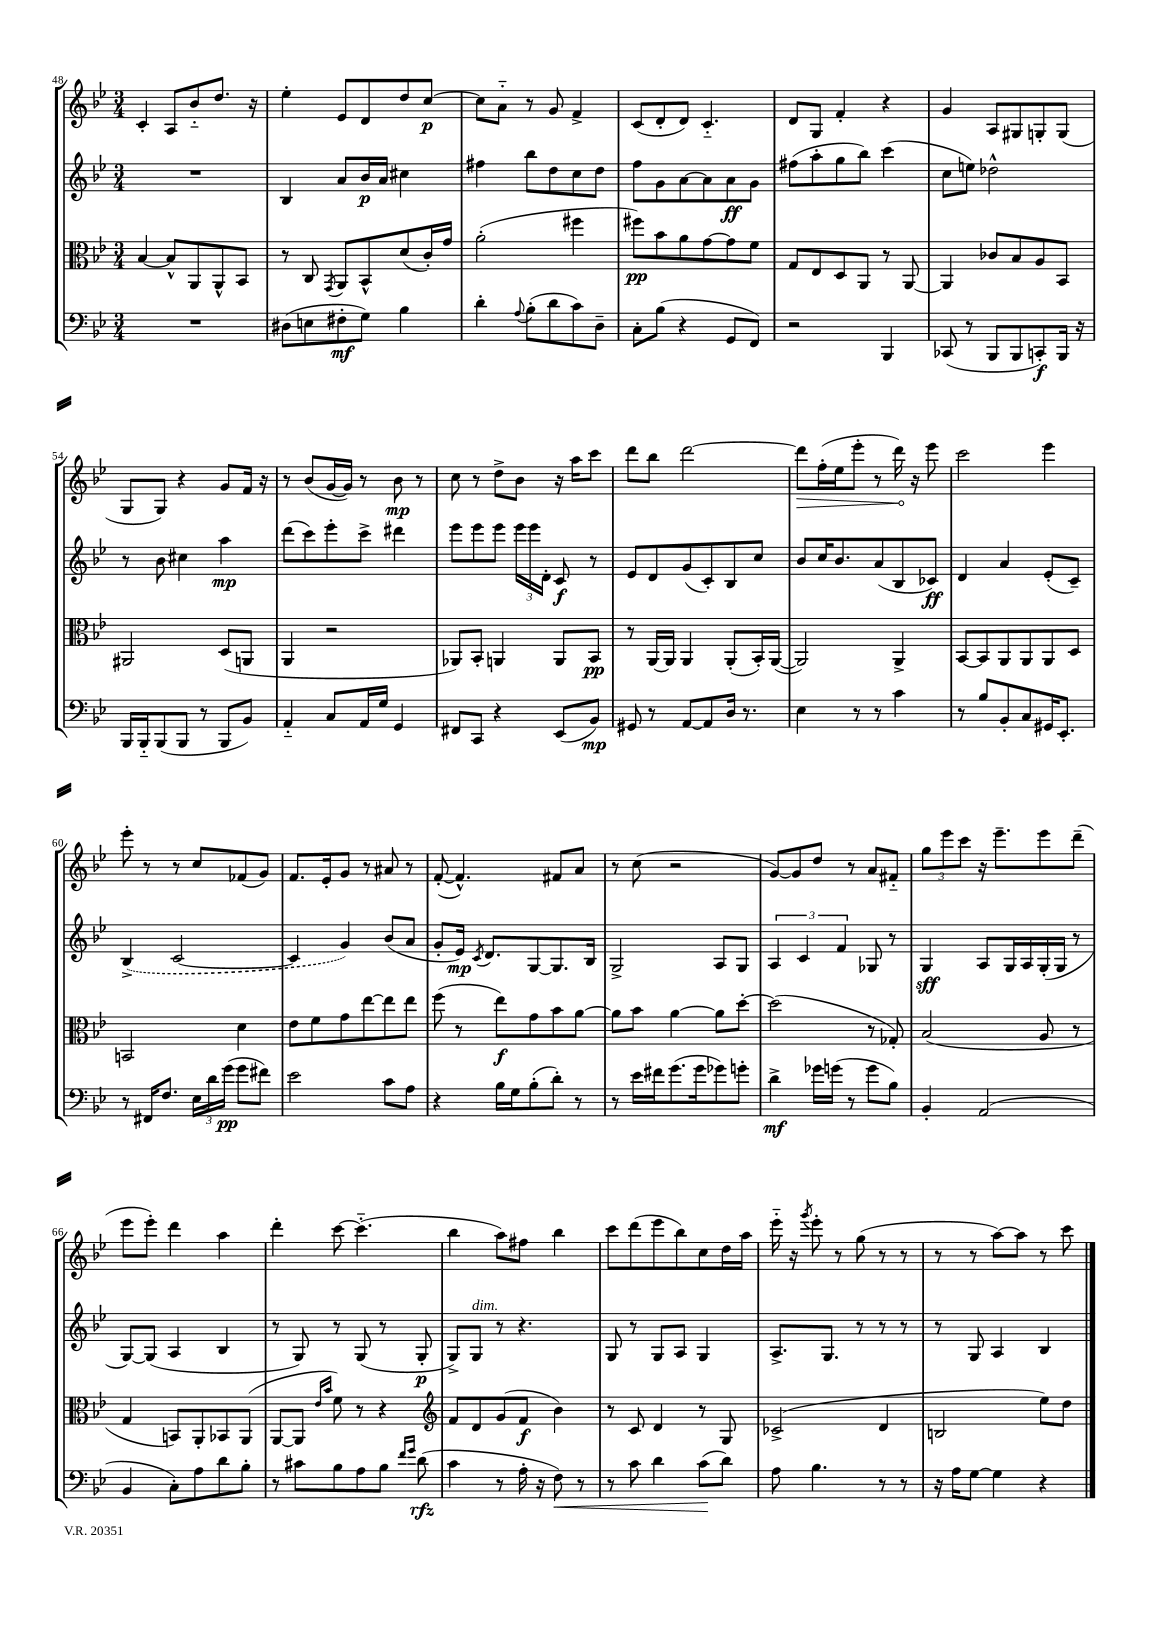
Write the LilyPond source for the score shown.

<<
\new StaffGroup <<
\new Staff = "s0" {
    \clef treble \key bes \major \numericTimeSignature \time 3/4
    \autoBeamOff c'4-. a8[ bes'8-_ d''8.] r16 |
    ees''4-. ees'8[ d'8 d''8 c''8]~\p |
    c''8[ a'8]-_ r8 g'8 f'4-> |
    c'8[( d'8-. d'8]) c'4.-_ |
    d'8[ g8] f'4-. r4 |
    g'4 a8[ gis8 g8-. g8]( |
    g8[ g8]) r4 g'8[ f'16] r16 |
    r8 bes'8[( g'16~ g'16]) r8 bes'8\mp r8 |
    c''8 r8 d''8[-> bes'8] r16 a''16[ c'''8] |
    d'''8[ bes''8] d'''2~ |
    \once \override Hairpin.circled-tip = ##t d'''8[\> f''16-.( ees''16 ees'''8]-. r8 d'''16\!) r16 ees'''8 |
    c'''2 ees'''4 |
    ees'''8-. r8 r8 c''8[ fes'8( g'8]) |
    f'8.[ ees'16-. g'8] r8 ais'8 r8 |
    f'8~-.( f'4.-^) fis'8[ a'8] |
    r8 c''8( r2 |
    g'8[~) g'8 d''8] r8 a'8[ fis'8]-_ |
    \tuplet 3/2 { g''8[ ees'''8 c'''8] } r16 ees'''8.[-- ees'''8 d'''8]--( |
    ees'''8[ ees'''8]-.) d'''4 a''4 |
    d'''4-. c'''8~ c'''4.-_( |
    bes''4 a''8[) fis''8] bes''4 |
    c'''8[ d'''8( ees'''8 bes''8) c''8 d''16 a''16] |
    ees'''16-_ r16 \acciaccatura { g'''8 } ees'''8-. r8 g''8( r8 r8 |
    r8 r8 a''8[~) a''8] r8 c'''8 \bar "|." |
}
\new Staff = "s1" {
    \clef treble \key bes \major \numericTimeSignature \time 3/4
    \autoBeamOff R2. |
    bes4 a'8[ bes'16\p a'16] cis''4 |
    fis''4 bes''8[ d''8 c''8 d''8] |
    f''8[ g'8 a'8~ a'8 a'8\ff g'8] |
    fis''8[( a''8-. g''8 bes''8]) c'''4( |
    c''8[ e''8]) des''2-^ |
    r8 bes'8 cis''4 a''4\mp |
    d'''8[( c'''8) ees'''8-. c'''8]-> dis'''4 |
    ees'''8[ ees'''8 ees'''8] \tuplet 3/2 { ees'''16[ ees'''16 d'16]-. } c'8\f r8 |
    ees'8[ d'8 g'8( c'8-.) bes8 c''8] |
    bes'8[ c''16 bes'8. a'8( bes8 ces'8]\ff) |
    d'4 a'4 ees'8[-.( c'8]--) |
    \once \slurDashed bes4->( c'2~ |
    c'4 g'4) bes'8[( a'8] |
    g'8[-. ees'16]\mp) \acciaccatura { c'8 } d'8.[ g8~ g8. bes16] |
    g2-> a8[ g8] |
    \tuplet 3/2 { a4 c'4 f'4 } ges8 r8 |
    g4\sff a8[ g16 a16 g16-.( g16] r8 |
    g8[~) g8]( a4 bes4 |
    r8 g8) r8 g8( r8 g8-.\p |
    g8[->) g8]^\markup { \italic "dim." } r8 r4. |
    g8 r8 g8[ a8] g4 |
    a8.[-> g8.] r8 r8 r8 |
    r8 g8 a4 bes4 \bar "|." |
}
\new Staff = "s2" {
    \clef alto \key bes \major \numericTimeSignature \time 3/4
    \autoBeamOff bes4~ bes8[-^ a,8 a,8-^ bes,8] |
    r8 c8 \acciaccatura { g,8 } a,8[ bes,8-^ d'8( c'16-.) g'16] |
    a'2-.( fis''4 |
    fis''8[\pp) bes'8 a'8 g'8~ g'8 f'8] |
    g8[ ees8 d8 a,8] r8 a,8~ |
    a,4 ces'8[ bes8 a8 bes,8] |
    ais,2 d8[( a,8] |
    a,4 r2 |
    aes,8[) bes,8]-. a,4 a,8[ bes,8]\pp |
    r8 a,16[~ a,16] a,4 a,8[-.( bes,16-.) a,16]~( |
    a,2) a,4-> |
    bes,8[~ bes,8 a,8 a,8 a,8 d8] |
    b,2 d'4 |
    ees'8[ f'8 g'8 ees''8~ ees''8 ees''8] |
    f''8( r8 ees''8[\f) g'8 bes'8 a'8]~ |
    a'8[ bes'8] a'4~ a'8[ d''8]~-. |
    d''2( r8 ges8-.) |
    bes2( a8 r8 |
    g4 b,8[) a,8-. bes,8 a,8]( |
    a,8[~ a,8] \grace { ees'16[ bes'16] } f'8) r8 r4 |
    \clef treble f'8[ d'8 g'8( f'8]\f bes'4) |
    r8 c'8 d'4 r8 g8 |
    ces'2->( d'4 |
    b2 ees''8[) d''8] \bar "|." |
}
\new Staff = "s3" {
    \clef bass \key bes \major \numericTimeSignature \time 3/4
    \autoBeamOff R2. |
    dis8[( e8 fis8-.\mf g8]) bes4 |
    d'4-. \appoggiatura { a8 } bes8[-.( d'8 c'8) d8]-- |
    c8[-. bes8]( r4 g,8[ f,8]) |
    r2 bes,,4 |
    ces,8( r8 bes,,8[ bes,,8 c,8-.\f) bes,,16] r16 |
    bes,,16[ bes,,16-_ bes,,8( bes,,8] r8 bes,,8[ bes,8]) |
    a,4-_ c8[ a,16 g16] g,4 |
    fis,8[ c,8] r4 ees,8[( bes,8]\mp) |
    gis,8 r8 a,8[~ a,8 d16] r8. |
    ees4 r8 r8 c'4 |
    r8 bes8[ bes,8-. c8 gis,16 ees,8.]-. |
    r8 fis,16[ f8.] \tuplet 3/2 { ees16[ d'16 g'16]\pp( } g'8[ fis'8]) |
    ees'2 c'8[ a8] |
    r4 bes16[ g16 bes8-.( d'8]-.) r8 |
    r8 ees'16[ fis'16 g'8.( g'16 ges'8) g'8]-. |
    d'4->\mf ges'16[ g'16]( r8 g'8[ bes8]) |
    bes,4-. a,2( |
    bes,4 c8[-.) a8 d'8 bes8]-. |
    r8 cis'8[ bes8 a8 bes8] \grace { f'16[ g'16] } d'8\rfz( |
    c'4 r8 a16-. r16 f8\<) r8 |
    r8 c'8 d'4 c'8[\!( d'8]) |
    a8 bes4. r8 r8 |
    r16 a16[ g8]~ g4 r4 \bar "|." |
}
>>
>>
\layout { \context { \Score currentBarNumber = #48 } }
